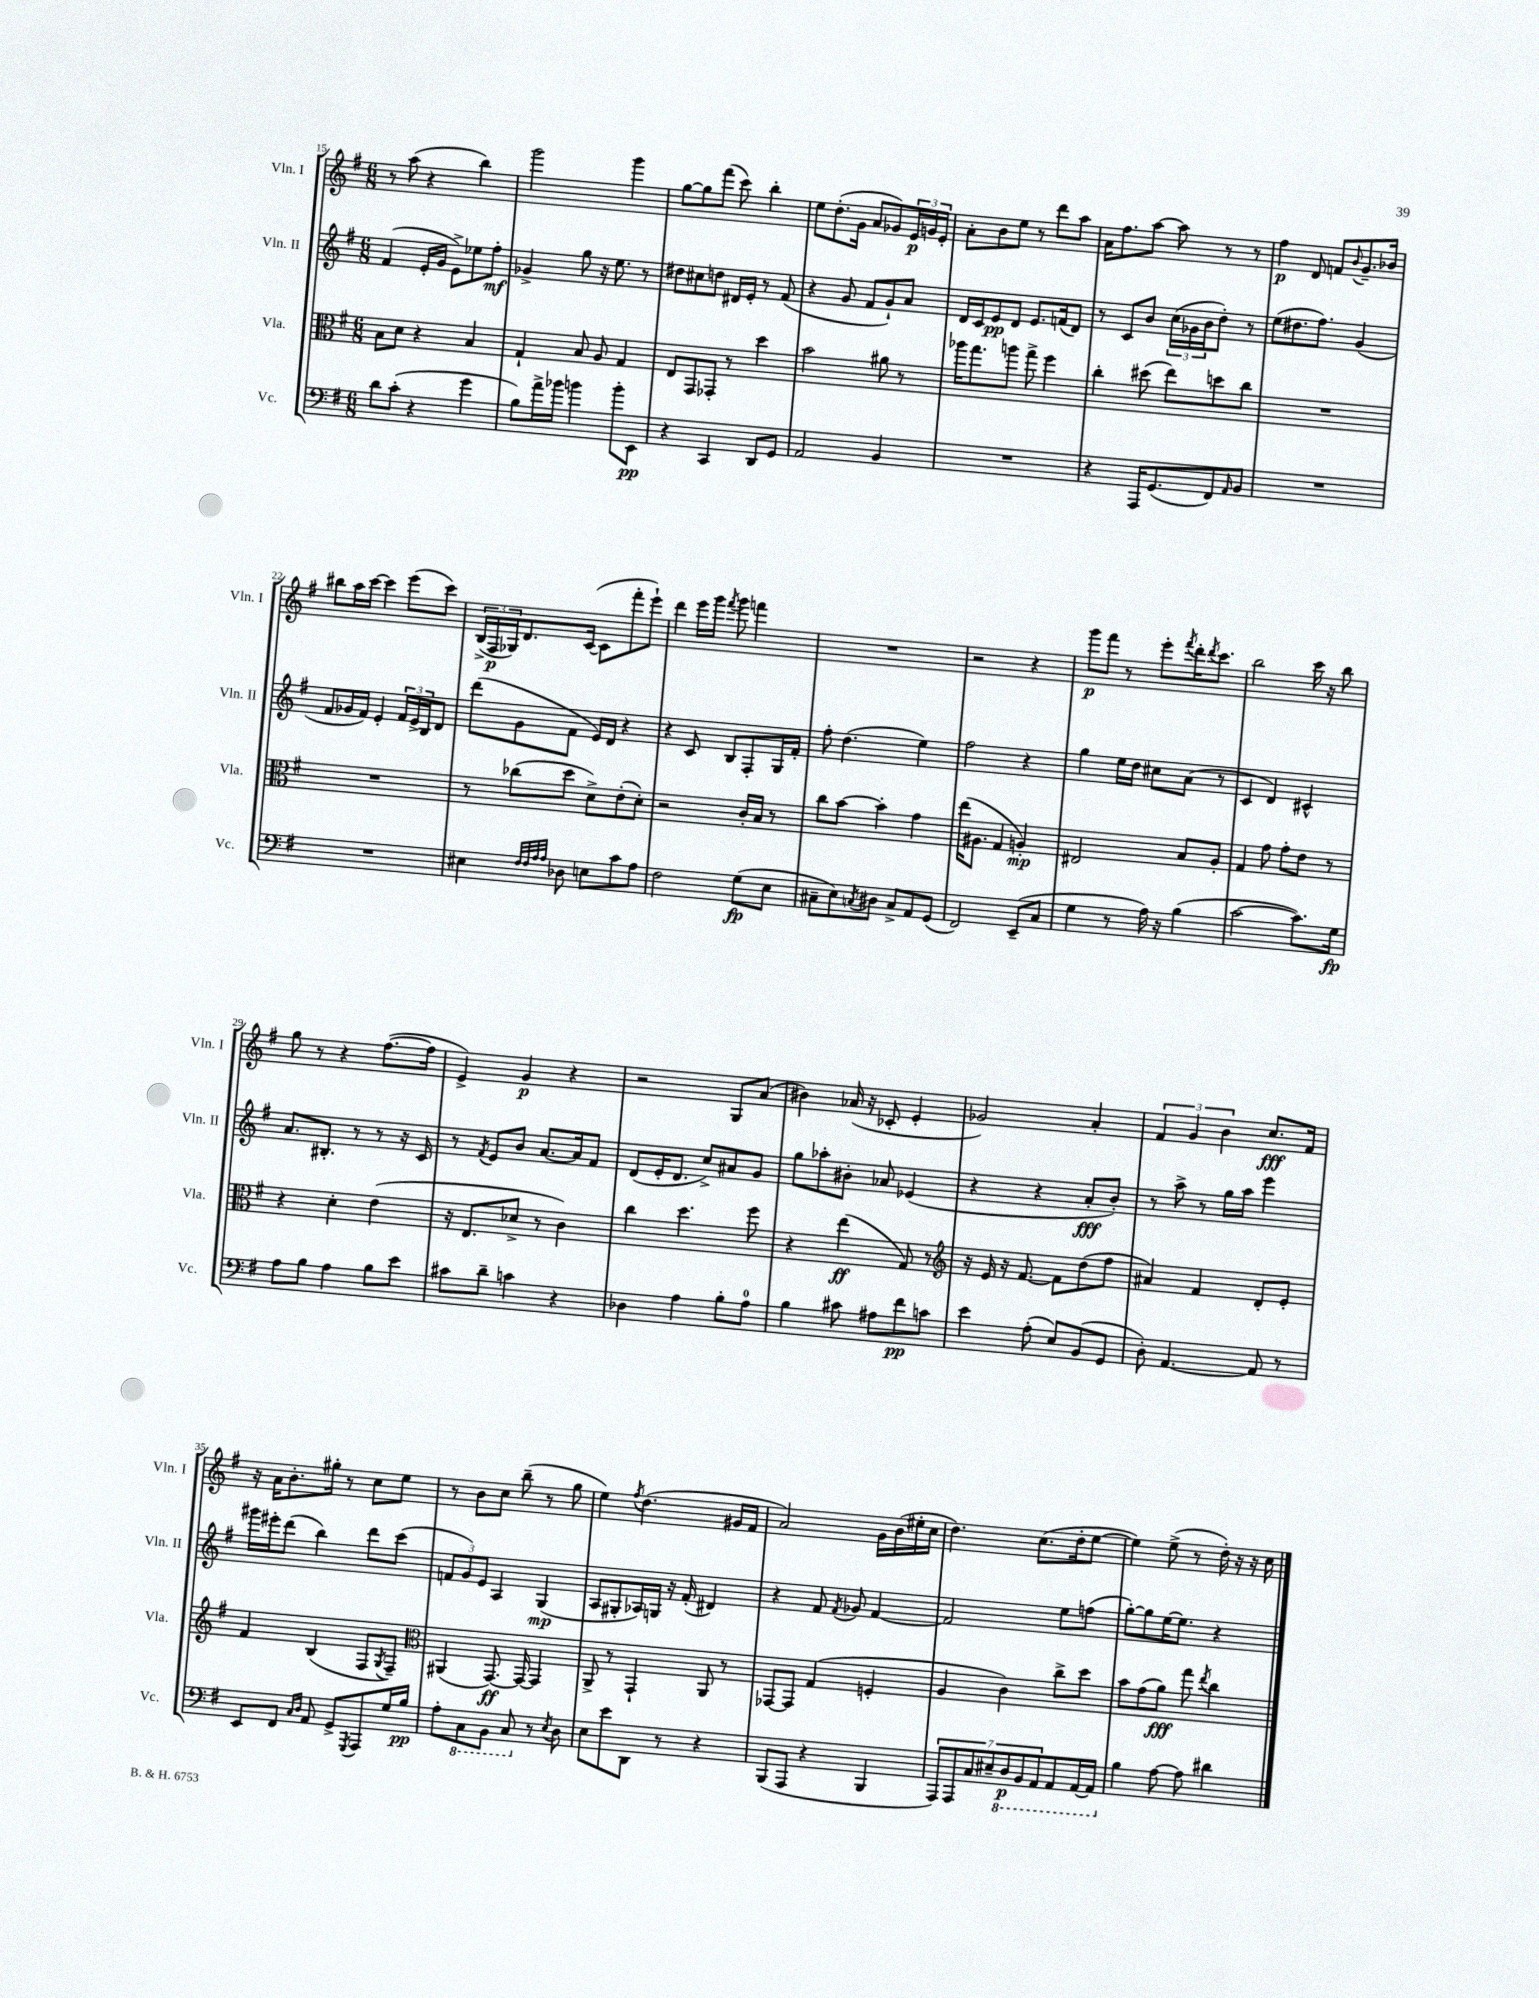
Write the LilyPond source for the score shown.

<<
\new StaffGroup <<
\new Staff = "s0" \with { instrumentName = "Vln. I" shortInstrumentName = "Vln. I" } {
    \clef treble \key g \major \numericTimeSignature \time 6/8
    r8 a''8( r4 b''4) |
    g'''2 g'''4 |
    g''8~ g''8 fis'''8( c'''8) b''4-. |
    e''8 d''8.-.( g'16 a'8 ges'8) \tuplet 3/2 { e'16\p g'16 e'16-. } |
    a'8-. b'8 e''8 r8 d'''8 a''8 |
    a'16 fis''8. a''8~ a''8 r8 r8 |
    fis''4\p d'8 f'8 \appoggiatura { b'8 } g'8.-- bes'16 |
    bis''8 a''16 c'''16~ c'''4 e'''8( c'''8) |
    \tuplet 3/2 { b16->( fis16\p ges16) } d'8. c'16~( c'8 fis'''8-. e'''8-!) |
    d'''4 e'''16 g'''16 \acciaccatura { fis'''8 } g'''8 f'''4 |
    R2. |
    r2 r4 |
    g'''8\p fis'''8 r8 e'''8-. \acciaccatura { fis'''8 } d'''16-. \acciaccatura { d'''8 } c'''8. |
    b''2 c'''16 r16 b''8 |
    g''8 r8 r4 fis''8.~( fis''16 |
    e'4->) g'4\p r4 |
    r2 g8 a'8( |
    bis'4) aes'16( r16 ces'8-. e'4-. |
    ges'2) a'4-. |
    \tuplet 3/2 { fis'4 g'4 b'4 } c''8.\fff fis'16 |
    r16 a'16 b'8.-. gis''16-. r8 c''8 e''8 |
    r8 b'8 c''8 b''8--( r8 g''8 |
    e''4) \acciaccatura { fis''8 } d''4.( gis'16 fis'16 |
    a'2) g'16 b'16( eis''16-. c''16 |
    d''4.) c''8.( d''16-. e''8~ |
    e''4) e''8->( r8 d''16-.) r16 r16 c''16 \bar "|." |
}
\new Staff = "s1" \with { instrumentName = "Vln. II" shortInstrumentName = "Vln. II" } {
    \clef treble \key g \major \numericTimeSignature \time 6/8
    fis'4( e'16-. g'16 e'8->) ees''8 fis''8-.\mf |
    ges'4-> g''8 r16 e''8. r8 |
    dis''8 cis''8 d''8 dis'16 e'16-. r8 fis'8( |
    r4 g'8 fis'8 g'8-!) a'8 |
    d'16 c'16 e'8\pp d'8 e'8. f'16( d'8) |
    r8 c'8 b'8 \tuplet 3/2 { c''16( ges'16 b'16 } d''8-.) r8 |
    e''8( dis''8. fis''8.) g'4( |
    fis'8 ges'16 fis'16) e'4-. \tuplet 3/2 { fis'16 e'16-> b16 } d'8 |
    d'''8( g'8 fis'8 e'16) d'16 r4 |
    r4 c'8 b8 fis8-. g16 fis'16-. |
    fis''8-. d''4.( e''4) |
    fis''2 r4 |
    g''4 e''16 d''16 cis''8 a'8( r8 |
    c'4 d'4) cis'4-^ |
    a'8. bis8.-. r8 r8 r16 c'16 |
    r8 \acciaccatura { fis'8 } e'8 b'8 a'8.~ a'16 fis'8 |
    d'8( e'16-. d'8. c''8->) ais'8 g'8 |
    g''8 aes''8-. bis'8-. aes'8 ees'4( |
    r4 r4 a'8-.\fff b'8-.) |
    r8 a''8-> r8 g''16 a''16 e'''4 |
    gis'''16 eis'''16-. d'''8( b''4) d'''8 c'''8( |
    \tuplet 3/2 { f'8 g'8) e'8 } a4 g4\mp( |
    a8 gis8-. aes16) g16 r16 fis'16-.( dis'4) |
    r4 fis'8 \acciaccatura { fis'8 } ges'8 fis'4~ |
    fis'2 e''8 f''8( |
    g''8~-.) g''8 e''16~ e''8. r4 \bar "|." |
}
\new Staff = "s2" \with { instrumentName = "Vla." shortInstrumentName = "Vla." } {
    \clef alto \key g \major \numericTimeSignature \time 6/8
    b8 d'8 r4 b4 |
    g4-! b8 a8 g4 |
    e8 g,8 ges,8-. r8 d''4 |
    b'2 ais'8 r8 |
    aes''16 g''8. a''8 g''8-> fis''4 |
    c''4-. dis''8( e''8) d''8 c''8 |
    R2. |
    R2. |
    r8 ces''8( d''8 d'8->) e'8-.( d'8-.) |
    r2 c'16-. b16 r8 |
    c''8 b'8~ b'4-. g'4 |
    e''16( ais8. g4 a4-.\mp) |
    eis2 b8 a8-. |
    g4 g'8 g'8-. e'8 r8 |
    r4 d'4-. e'4( |
    r16 e8. des'8-> r8 c'4) |
    c''4 d''4. fis''8 |
    r4 e''4\ff( g8) r8 |
    \clef treble r16 e'16 r16 fis'8.~ fis'8 d''8( fis''8 |
    ais'4) fis'4 d'8-. e'8-. |
    fis'4 b4( fis8 \acciaccatura { g8 } fis8--) |
    \clef alto ais,4( g,8.~\ff) g,16~ g,4 |
    a,8-> r8 g,4-! a,8 r8 |
    ges,8~ ges,8 g4( f4-. |
    a4 c'4) c''8-> d''8 |
    b'8 g'8( a'8\fff) g''8 \acciaccatura { e''8 } c''4 \bar "|." |
}
\new Staff = "s3" \with { instrumentName = "Vc." shortInstrumentName = "Vc." } {
    \clef bass \key g \major \numericTimeSignature \time 6/8
    d'8 c'8-.( r4 g'4 |
    b8) a'16-> bes'16 b'4 b'8-. e,8\pp |
    r4 c,4 d,8 g,8 |
    a,2 b,4 |
    R2. |
    r4 a,,16 g,8.( fis,8) \grace { a,16 } b,8 |
    R2. |
    R2. |
    eis4 \grace { fis32 fis32 a32 a32 } des8 e8 c'8 a8 |
    fis2 g8\fp( e8 |
    cis8-- e8) \acciaccatura { c8 } dis8 c8-> a,8 g,8( |
    fis,2) e,8--( c8 |
    g4 r8 a16) r16 b4( |
    c'2~ c'8.) g16\fp |
    a8 b8 a4 b8 e'8 |
    cis'8 d'8-- c'4 r4 |
    des4 a4 b8-. a8-0 |
    b4 cis'8 ais8 fis'8\pp c'8 |
    e'4 a8-.( e8) b,8( g,8 |
    d8-.) a,4.~ a,8 r8 |
    e,8 fis,8 \grace { c16 d16 } a,8 g,8-> \acciaccatura { g,,8 } a,,8 g16 b16\pp |
    a8-. \ottava #-1 c,8 b,,8 c,8 \ottava #0 r8 \acciaccatura { e8 } d8 |
    e8 e'8 d,8 r8 r4 |
    b,,8( a,,8 r4 b,,4 |
    \tuplet 7/4 { a,,8) a,,8 c8 eis8-- \ottava #-1 d,8\p b,,8 a,,8 } a,,8 a,,16~ a,,16 \ottava #0 |
    b4 a8~ a8 dis'4 \bar "|." |
}
>>
>>
\layout { \context { \Score currentBarNumber = #15 } }
